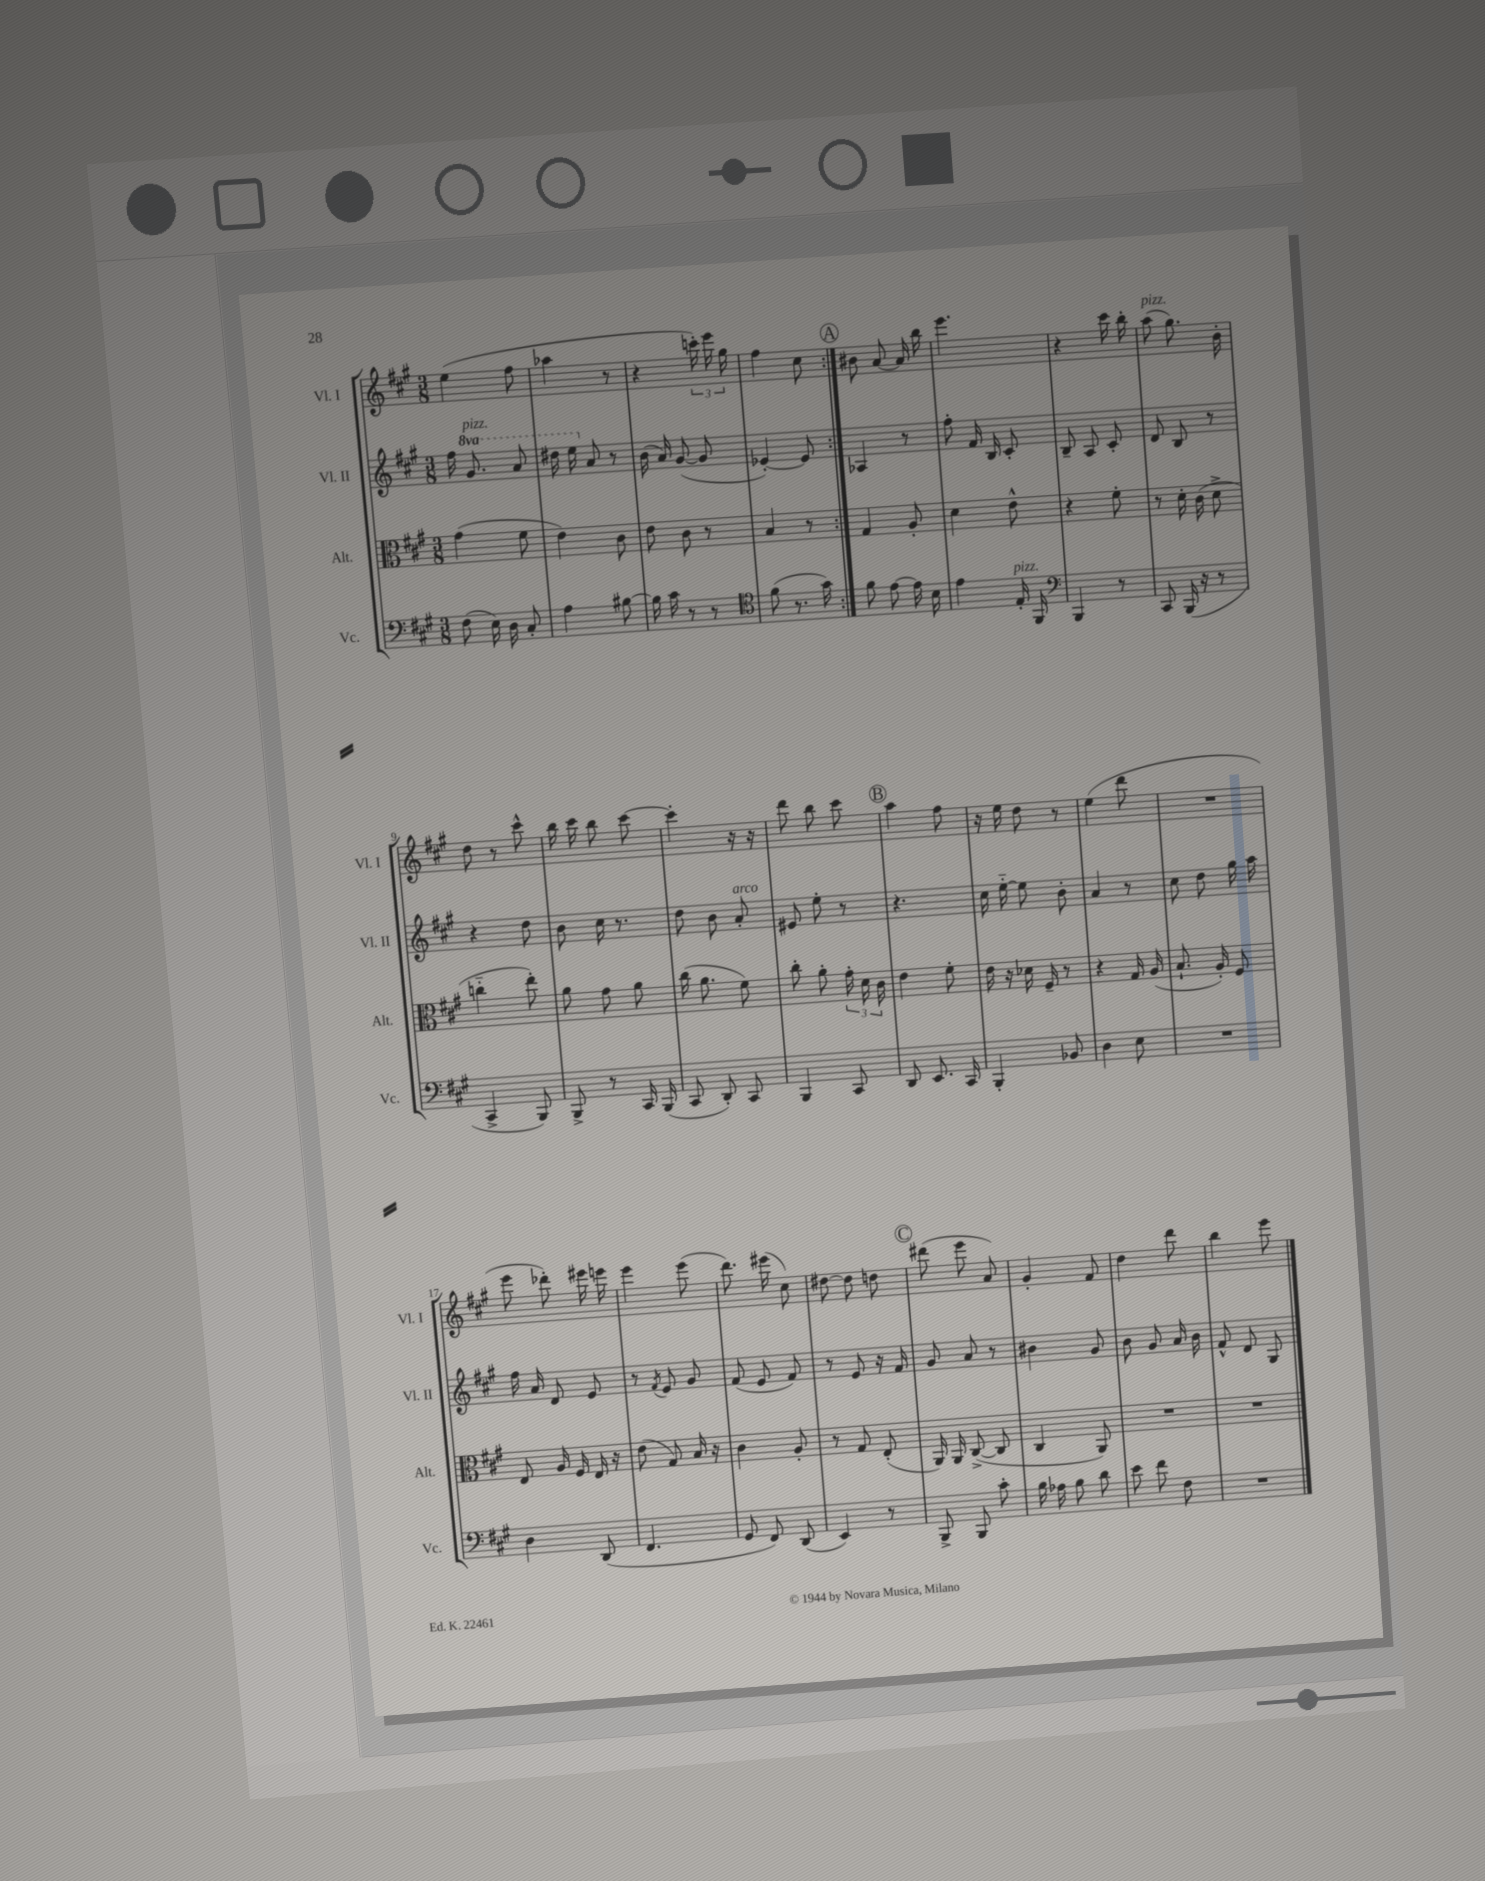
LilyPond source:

<<
\new StaffGroup <<
\new Staff = "s0" \with { instrumentName = "Vl. I" shortInstrumentName = "Vl. I" } {
    \clef treble \key a \major \numericTimeSignature \time 3/8
    \autoBeamOff \repeat volta 2 { e''4( fis''8 |
    aes''4 r8 |
    r4 \tuplet 3/2 { c'''16-.) e'''16 gis''16 } |
    fis''4 cis''8 | }
    \mark \markup { \circle "A" } bis'8 a'8~ a'16 b''16 |
    e'''4. |
    r4 cis'''16 b''16-. |
    a''8^\markup { \italic "pizz." }( gis''8.) b'16-. |
    d''8 r8 cis'''8-^ |
    b''16 cis'''16 b''8 cis'''8~ |
    cis'''4-. r16 r16 |
    d'''8 b''8 cis'''8 |
    \mark \markup { \circle "B" } a''4 fis''8 |
    r16 e''16 d''8 r8 |
    e''4( d'''8 |
    R4. |
    e'''8 des'''8-.) eis'''16 e'''16 |
    e'''4 e'''8( |
    d'''8.) eis'''16( cis''8) |
    dis''8~ dis''8 d''8 |
    \mark \markup { \circle "C" } dis'''8( e'''8 a'8) |
    gis'4-. fis'8 |
    d''4 d'''8 |
    b''4 e'''8 \bar "|." |
}
\new Staff = "s1" \with { instrumentName = "Vl. II" shortInstrumentName = "Vl. II" } {
    \clef treble \key a \major \numericTimeSignature \time 3/8 \set Staff.ottavationMarkups = #ottavation-simple-ordinals
    \autoBeamOff \repeat volta 2 { fis''16 \ottava #1 gis''8.^\markup { \italic "pizz." } a''8 |
    dis'''16 e'''16 \ottava #0 a'8 r8 |
    b'16( a'16) gis'8~( gis'8 |
    ees'4~-.) ees'8 | }
    \mark \markup { \circle "A" } aes4 r8 |
    fis''8-. fis'16 b16 cis'8-. |
    b8-- a8 cis'8-. |
    d'8 b8 r8 |
    r4 d''8 |
    b'8 cis''16 r8. |
    d''8 b'8 a'8-.^\markup { \italic "arco" } |
    eis'8 e''8-. r8 |
    \mark \markup { \circle "B" } r4. |
    cis''16 e''16~-_ e''8 b'8-. |
    a'4 r8 |
    cis''8 d''8 gis''16 a''16 |
    fis''16 a'16 d'8 e'8 |
    r8 \acciaccatura { fis'8 } e'8 gis'8 |
    fis'8( e'8 fis'8) |
    r8 e'8 r16 fis'16 |
    \mark \markup { \circle "C" } gis'8 a'8 r8 |
    bis'4 gis'8 |
    b'8 gis'8 a'16 b'16 |
    fis'8-^ d'8 gis8 \bar "|." |
}
\new Staff = "s2" \with { instrumentName = "Alt." shortInstrumentName = "Alt." } {
    \clef alto \key a \major \numericTimeSignature \time 3/8
    \autoBeamOff \repeat volta 2 { gis'4( fis'8 |
    e'4) cis'8 |
    e'8 cis'8 r8 |
    b4 r8 | }
    \mark \markup { \circle "A" } gis4 a8-. |
    d'4 e'8-^ |
    r4 fis'8-. |
    r8 d'16-. cis'16( d'8-> |
    c''4-_ e''8-.) |
    a'8 gis'8 a'8 |
    cis''16( a'8. fis'8) |
    cis''8-. a'8-. \tuplet 3/2 { gis'16-. d'16 cis'16 } |
    \mark \markup { \circle "B" } e'4 fis'8-. |
    e'16 r16 des'16 fis16-- r8 |
    r4 gis16 a16( |
    b8.-! a16-.) fis8 |
    e8 a16 fis16 e16 r16 |
    e'8( gis8) b16 r16 |
    cis'4 a8-. |
    r8 gis8 e8-.( |
    \mark \markup { \circle "C" } a,16) a,16 cis8~->( cis8 |
    cis4 a,8) |
    R4. |
    R4. \bar "|." |
}
\new Staff = "s3" \with { instrumentName = "Vc." shortInstrumentName = "Vc." } {
    \clef bass \key a \major \numericTimeSignature \time 3/8
    \autoBeamOff \repeat volta 2 { fis8( e16) d16 cis8-. |
    a4 bis8~ |
    bis16 cis'16 r8 r8 |
    \clef tenor fis'8( r8. gis'16) | }
    \mark \markup { \circle "A" } fis'8 e'8~ e'16 b16 |
    e'4 e16-.^\markup { \italic "pizz." } fis,16 |
    \clef bass b,,4 r8 |
    cis,8 b,,16( r16 r8 |
    cis,4-> b,,8) |
    b,,8-> r8 cis,16 b,,16( |
    cis,8 d,8-.) cis,8 |
    b,,4 cis,8 |
    \mark \markup { \circle "B" } d,8 e,8. cis,16 |
    b,,4-. bes,8 |
    d4 e8 |
    R4. |
    d4 d,8( |
    fis,4. |
    gis,8 fis,8) d,8( |
    e,4) r8 |
    \mark \markup { \circle "C" } b,,8-> b,,8 cis'8-. |
    b16 aes16 b8 d'8 |
    e'8 fis'8 fis8 |
    R4. \bar "|." |
}
>>
>>
